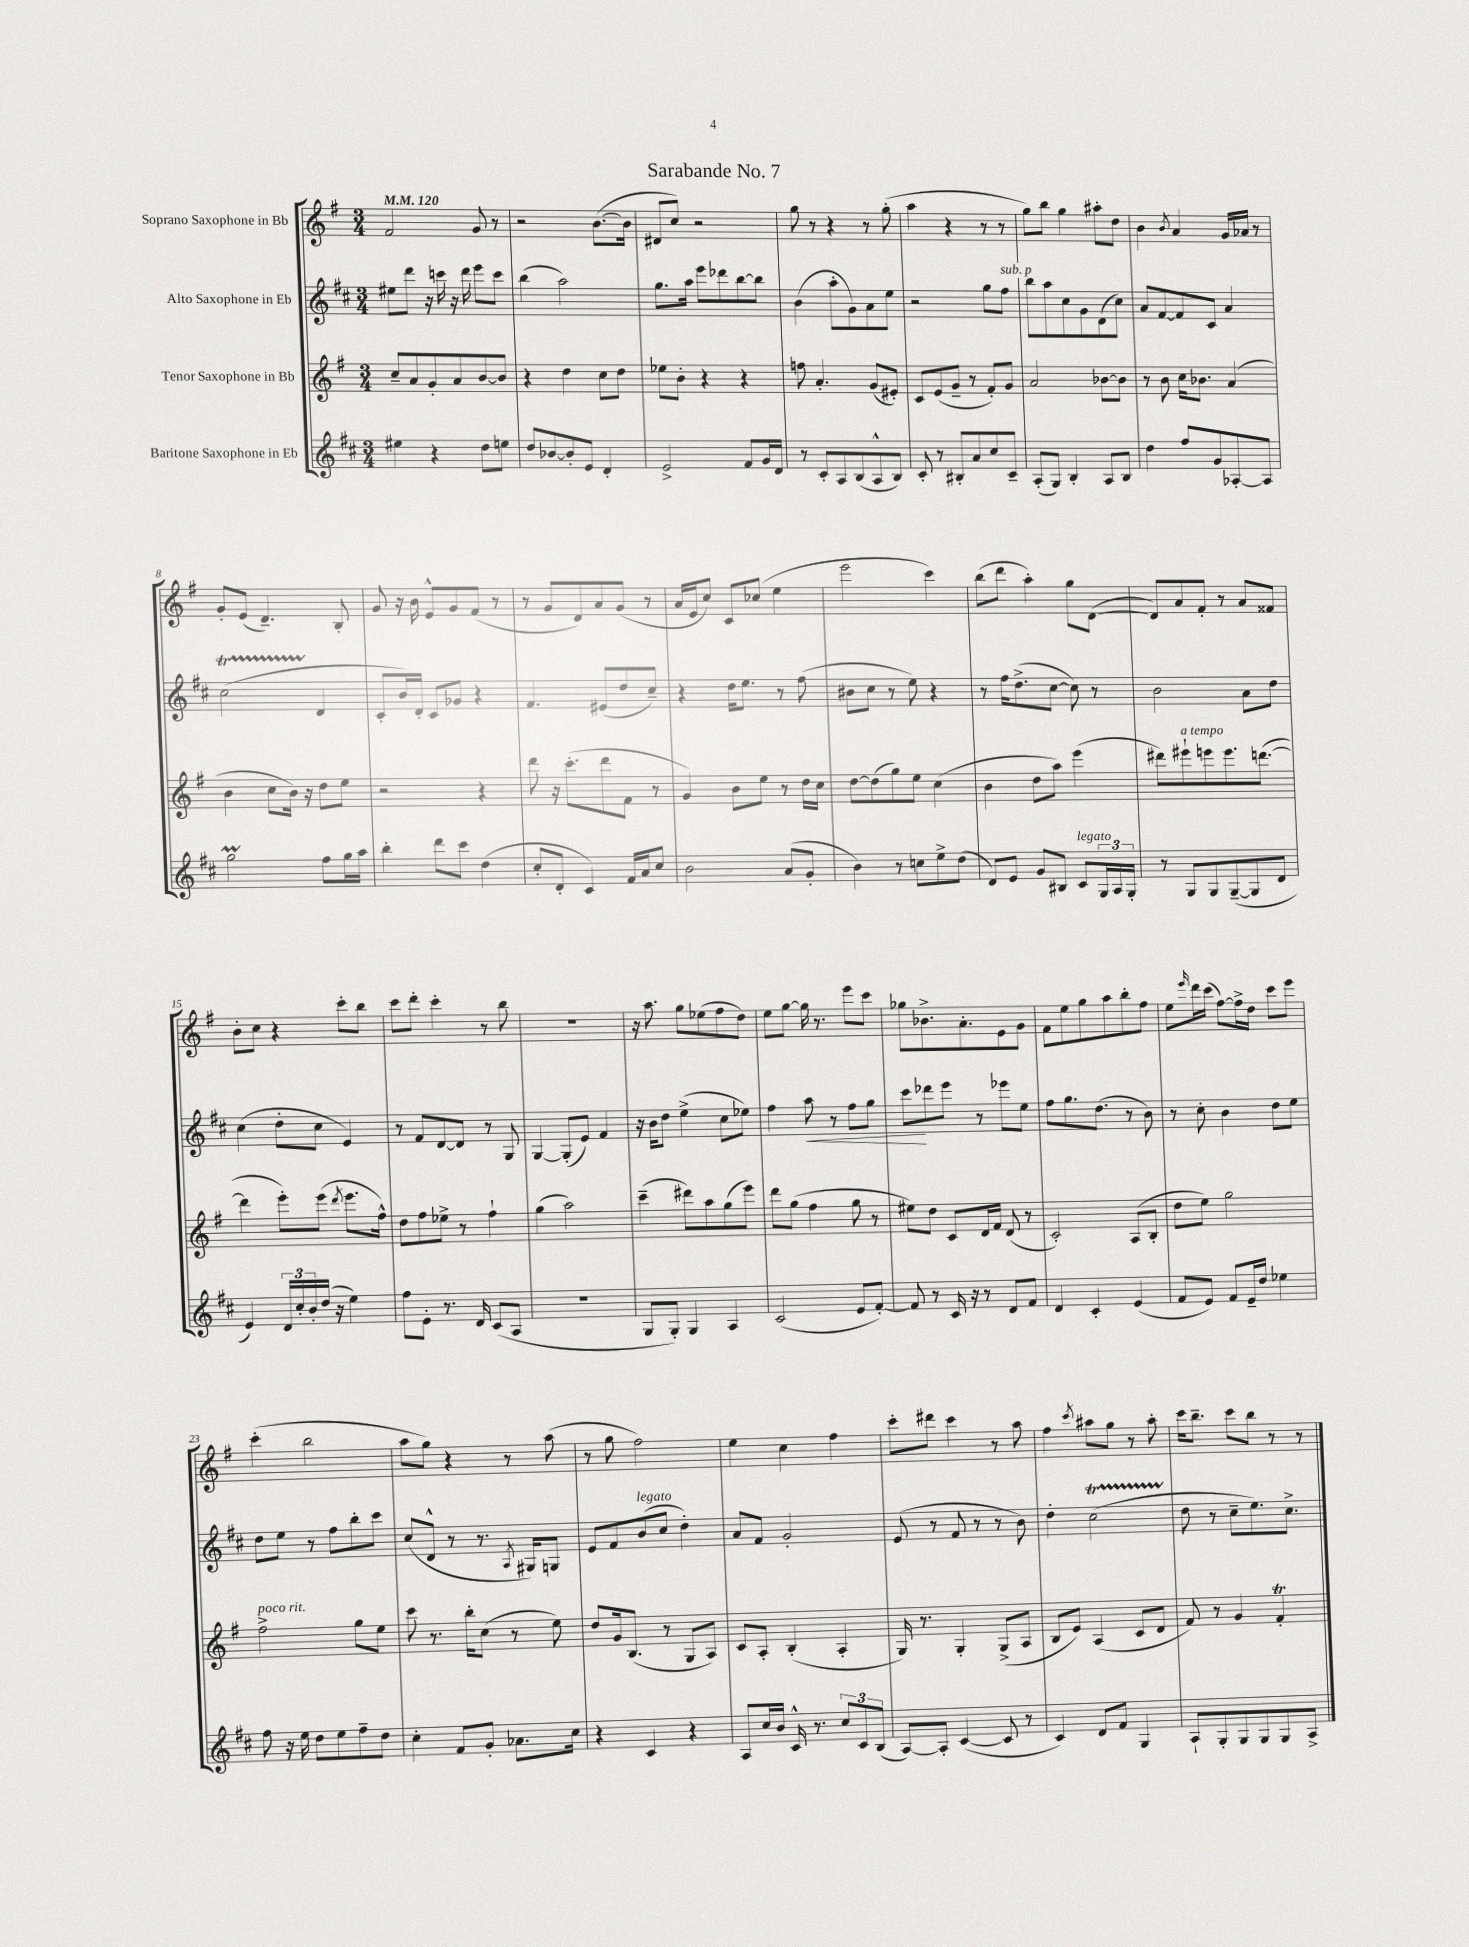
\header { title = "Sarabande No. 7" }
<<
\new StaffGroup <<
\new Staff = "s0" \with { instrumentName = "Soprano Saxophone in Bb" } {
    \clef treble \key g \major \numericTimeSignature \time 3/4 \tempo 4 = 120
    fis'2 g'8 r8 |
    r2 b'8.~( b'16 |
    dis'8 c''8) r2 |
    g''8 r8 r4 r8 g''8-.( |
    a''4 r4 r8 r8 |
    g''8) b''8 g''4 ais''8-. d''8 |
    b'4 \acciaccatura { b'8 } a'4 g'16 aes'16 r8 |
    g'8-. e'8( d'4.--) b8-. |
    g'8 r16 b'16 e'8-^ g'8 fis'8( r8 |
    r8 g'8 d'8) a'8 g'8( r8 |
    a'16 e'16 c''8) c'8 ces''8( e''4 |
    e'''2 c'''4) |
    b''8( d'''8 a''4-.) g''8 d'8~( |
    d'8) a'8 fis'8-. r8 a'8 fisis'8 |
    b'8-. c''8 r4 c'''8-. b''8 |
    c'''8 d'''8-. c'''4-. r8 b''8 |
    R2. |
    r16 a''8. g''8 ees''8( fis''8 d''8) |
    e''8 g''8~ g''16 r8. e'''8 c'''8 |
    ges''8 bes'8.-> a'8.-. e'8 g'8 |
    fis'8 e''8 g''8 a''8 b''8-. fis''8 |
    e''8 \grace { e'''16 } d'''16 c'''16( fis''8~) fis''16-> d''16 c'''8 e'''8 |
    c'''4-.( b''2 |
    a''8 g''8) r4 r8 a''8( |
    r8 g''8 fis''2) |
    e''4 c''4 fis''4 |
    c'''8-. dis'''8 c'''4 r8 a''8 |
    fis''4 \acciaccatura { c'''8 } ais''8 g''8 r8 ais''8-. |
    c'''16 b''8.-- c'''8 b''8 r8 r8 \bar "|." |
}
\new Staff = "s1" \with { instrumentName = "Alto Saxophone in Eb" } {
    \clef treble \key d \major \numericTimeSignature \time 3/4
    eis''8 d'''8 r16 c'''16 r16 d'''16 e'''8 c'''8 |
    b''4( a''2) |
    g''8. a''16 e'''8 des'''8 b''8~ b''8 |
    b'4( a''8-. g'8) a'8 e''8 |
    r2 g''8 fis''8^\markup { \italic "sub. p" } |
    b''8 a''8 cis''8 g'8 d'8( cis''8) |
    a'8 fis'8~ fis'8 cis'8 a'4 |
    cis''2\startTrillSpan( d'4\stopTrillSpan |
    cis'8-. b'16) d'16-. cis'8 ges'8 r4 |
    fis'4. eis'8( d''8 cis''8--) |
    r4 d''16 e''8. r8 fis''8( |
    bis'8 cis''8 r8 e''8) r4 |
    r8 fis''16 d''8.->( cis''8~ cis''8) r8 |
    b'2 a'8 d''8 |
    cis''4( d''8-. cis''8 e'4) |
    r8 fis'8 d'8~ d'8 r8 g8 |
    g4~ g8-.( e'8) fis'4 |
    r16 b'16 d''8 e''4->( cis''8 ees''8) |
    fis''4 a''8\< r8 fis''8 g''8 |
    cis'''8\! des'''8 e'''8 r8 ees'''8 e''8 |
    fis''8 g''8. d''8.( r8 b'8) |
    r8 cis''8-. b'4 d''8 e''8 |
    d''8 e''8 r8 fis''8 b''8-. cis'''8 |
    cis''8( d'8-^ r8 r8. \acciaccatura { a8 } gis16) g8 |
    e'8 fis'8 b'8^\markup { \italic "legato" }( cis''8 d''4-.) |
    a'8 fis'8 g'2-. |
    e'8( r8 fis'8 r8 r8 b'8) |
    d''4-. cis''2\startTrillSpan( |
    d''8\stopTrillSpan r8 cis''8-- e''8.) cis''8.-> \bar "|." |
}
\new Staff = "s2" \with { instrumentName = "Tenor Saxophone in Bb" } {
    \clef treble \key g \major \numericTimeSignature \time 3/4
    c''8-- a'8 g'8-. a'8 b'8~ b'8 |
    r4 d''4 c''8 d''8 |
    ees''8 b'8-. r4 r4 |
    f''8 a'4.-. g'8( eis'8-.) |
    c'8 e'8( g'8-- r8 fis'8-.) g'8 |
    a'2 bes'8~ bes'8 |
    r8 b'8 c''16 bes'8. a'4( |
    b'4 c''8 b'16) r16 d''8 e''8 |
    r2 r4 |
    d'''8 r16 c'''8.-.( d'''8 fis'8 r8 |
    g'4) b'8 e''8 r8 d''16 c''16 |
    d''8~ d''8( g''8) e''8 c''4( |
    b'4 d''8 a''8) e'''4( |
    dis'''8) eis'''8-!^\markup { \italic "a tempo" } e'''8 e'''8. d'''8.~( |
    d'''4 e'''8-.) e'''8( \acciaccatura { d'''8 } e'''8. fis''16-^) |
    d''8 fis''8 ees''8-> r8 fis''4-! |
    g''4( a''2) |
    c'''4--( dis'''8) a''8 g''8( e'''8) |
    d'''8 g''8( fis''4 g''8 r8 |
    eis''8) d''8 c'8 d'16 fis'16 d'8( r8 |
    c'2-.) a8( b8-. |
    d''8 e''8) g''2 |
    fis''2->^\markup { \italic "poco rit." } g''8 e''8 |
    c'''8 r8. b''16-. c''8( r8 e''8) |
    d''8 g'16 b8.( r8 g8 a8) |
    c'8 a8-. b4-.( a4-. |
    g16) r8. g4-. g8->( a8 |
    b8 e'8) a4( c'8 d'8 |
    fis'8) r8 g'4 fis'4-.\trill \bar "|." |
}
\new Staff = "s3" \with { instrumentName = "Baritone Saxophone in Eb" } {
    \clef treble \key d \major \numericTimeSignature \time 3/4
    eis''4 r4 d''8 e''8 |
    d''8 bes'8~ bes'8-. e'8 d'4-. |
    e'2-> fis'8 g'16 d'16 |
    r8 cis'8-. a8 b8( a8-^ b8) |
    cis'8-. r8 bis8-. a'8 cis''8 cis'8-- |
    a8-.( g8) b4-. a8 b8 |
    d''4 fis''8 g'8 aes8~-. aes8 |
    g''2\prall fis''8 g''16 a''16 |
    b''4-. d'''8 cis'''8 d''4( |
    cis''8-. d'8-. cis'4) fis'16 a'16 cis''8 |
    b'2 a'8( g'8-. |
    b'4) r8 c''8 e''8-> d''8( |
    d'8) e'8 g'8 bis8 cis'8^\markup { \italic "legato" } \tuplet 3/2 { g16 a16 g16-. } |
    r8 g8 g8 g8~--( g8 d'8 |
    e'4) \tuplet 3/2 { d'16 cis''16-. b'16-. } d''16( r16 e''4) |
    fis''8 e'8-. r8. d'16 cis'8( a8 |
    R2. |
    g8 g8-.) g4 a4 |
    cis'2( e'8 fis'8~-.) |
    fis'8 r8 cis'16 r16 r8 d'8 fis'8 |
    d'4 cis'4-. e'4( |
    fis'8 e'8) fis'8 e'16-- d''16 ees''4 |
    fis''8 r16 e''16 d''8 e''8 fis''8-- d''8 |
    cis''4-. fis'8 g'8-. aes'8. cis''16 |
    r4 cis'4 r4 |
    a8 cis''16 b'16 cis'16-^ r8. \tuplet 3/2 { cis''8 cis'8 b8( } |
    a8~) a8-. cis'4~( cis'8 r8 |
    cis'4) d'8 fis'8 g4 |
    a8-! g8-. g8 g8 g8 a8-> \bar "|." |
}
>>
>>
